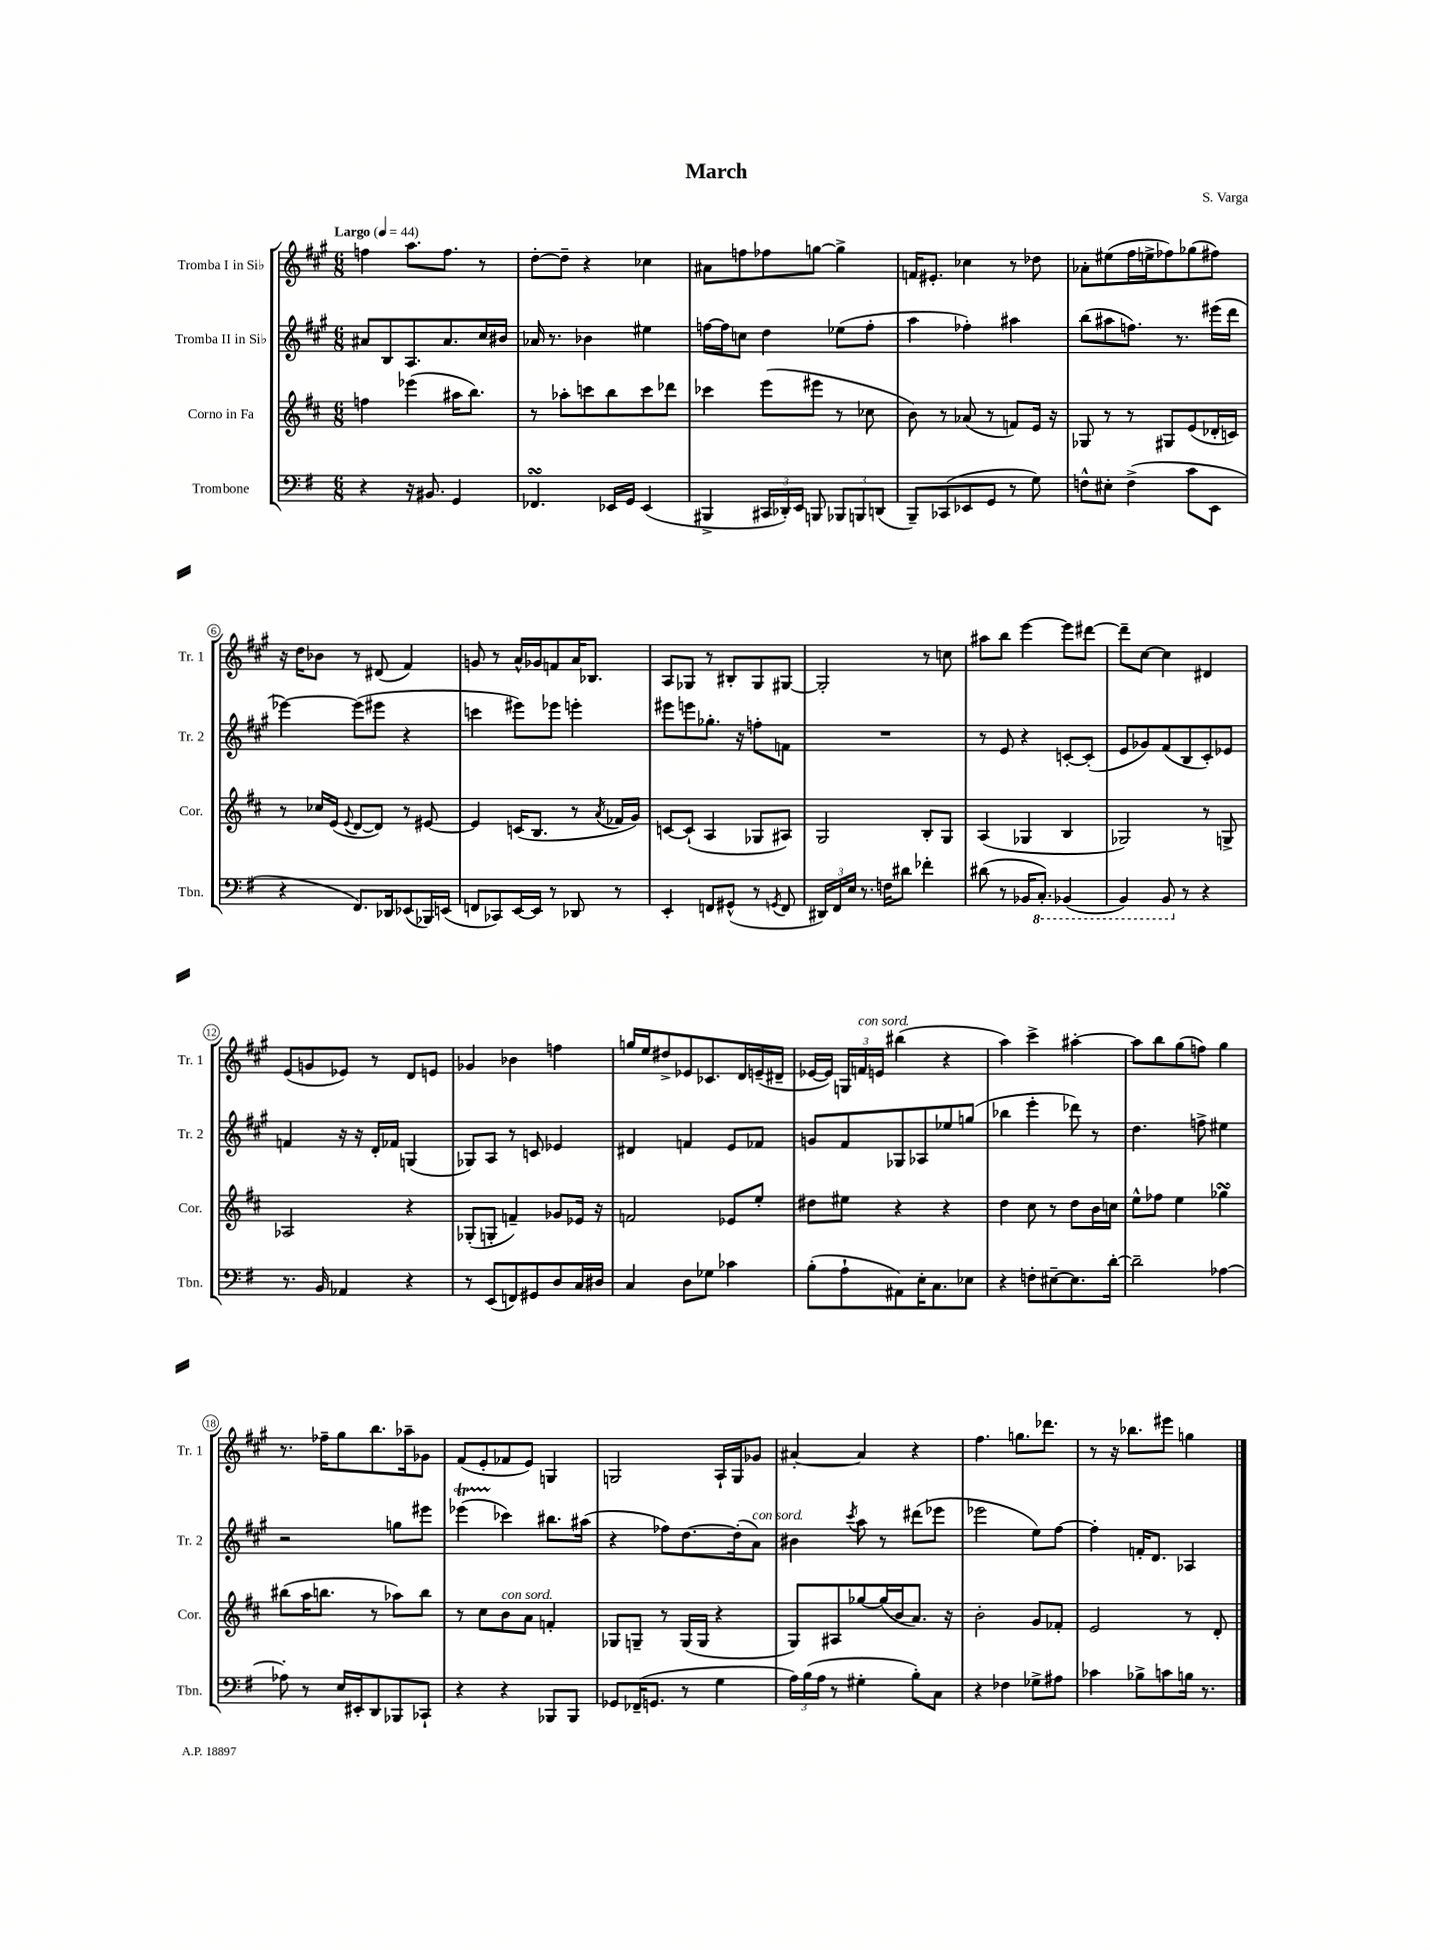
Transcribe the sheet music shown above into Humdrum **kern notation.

**kern	**kern	**kern	**kern
*part4	*part3	*part2	*part1
*staff4	*staff3	*staff2	*staff1
*I"Trombone	*I"Corno in Fa	*I"Tromba II in Si♭	*I"Tromba I in Si♭
*I'Tbn.	*I'Cor.	*I'Tr. 2	*I'Tr. 1
*clefF4	*clefG2	*clefG2	*clefG2
*k[f#]	*k[f#c#]	*k[f#c#g#]	*k[f#c#g#]
*M6/8	*M6/8	*M6/8	*M6/8
*MM44	*MM44	*MM44	*MM44
=1	=1	=1	=1
!	!	!	!LO:TX:a:B:t=Largo
4r	4ffn\	8a#X/L	4ffn\
.	.	8B/	.
16r	(4eee-X\	8.A/	8.aa\L
8.BB#X/	.	.	.
.	.	8.a#/	8.ff\J
4GG/	16aa#X\KL	.	.
.	8.bb\J)	.	.
.	.	16cc#/L	8r
.	.	16b#X/JJ	.
=2	=2	=2	=2
4.FF-XsSSs/	8r	16a-X/	[8dd'\L
.	.	8.r	.
.	8aa-X'\L	.	8dd~\J]
.	8cccn\	4b-X\	4r
16EE-X/LL	8bb\	.	.
16GG/JJ	.	.	.
(4EE-/	8ccc\	4ee#X\	4cc-X\
.	8ddd-X\J	.	.
=3	=3	=3	=3
4BBB#X^/	4ccc-X\	[16ffn\LL	8a#X\L
.	.	16ff\J]	.
.	.	8ccn\J	8ffn\
24CC#X/LL	(8eee\L	4dd\	8ff-X\
24DD-X'/)	.	.	.
24EE/JJ	.	.	.
8BBBn/	8eee#X\J	.	[8ggn\J
12BBB-X/L	8r	(8ee-X\L	4gg^\]
12BBBn/	.	.	.
.	8cc-X\	8ff'\J	.
(12DDn/J	.	.	.
=4	=4	=4	=4
8BBB~/L)	8b\)	4aa\	16fn/KL
.	.	.	8.e#X'/J
(8CC-X/	8r	.	.
8EE-X/	(8a-X/	4ff-X'\)	4cc-X\
8GG/J	8r	.	.
8r	8fn/L)	4aa#X\	8r
8G\)	16e/Jk	.	8dd-X\
.	16r	.	.
=5	=5	=5	=5
8Fn^^\L	8G-X/	(8bb\L	8a-X'\L
8E#X'\J	8r	8aa#X\	(8ee#X\
(4F^\	8r	8.ffn\J)	16ff#\L
.	.	.	16een^\J
.	8G#X/L	.	8ff-X\)
.	.	8.r	.
8c\L	(8e/	.	(8gg-X\
8EE\J	16d-X'/L	(16eee#X\LL	8ff#X\J)
.	16cn/JJ)	16ddd\JJ	.
!!LO:LB:g=z
=6	=6	=6	=6
4r	8r	[4eee-X\)	16r
.	.	.	16dd\KL
.	16cc-X/LL	.	8b-X\J
.	(16e/JJ	.	.
.	8qqe/	.	.
8.FF#/L)	[8d/L	(8eee-\L]	8r
.	8d/J])	8eee#X\J	(8d#X/
16DD-X/k	.	.	.
(8EE-X/	8r	4r	4f#/)
16BBB-X/L)	[8e#X/	.	.
(16EEn/JJ	.	.	.
=7	=7	=7	=7
8FFn/L	4e#/]	4cccn\	8gn/
8CC-X/)	.	.	8r
[16EE/L	(16cn/KL	8eee#X\L)	16a^^/LL
16EE/JJ]	8.B/J	.	16g-X/J
8r	.	8eee-X\J	8fn/
8DD-X/	8r	4eeen'\	16a/K
.	.	.	8.B-X/J
.	8qa/	.	.
8r	16f-X/LL	.	.
.	16g/JJ)	.	.
=8	=8	=8	=8
4EE'/	[8cn/L	8eee#X\L	8A/L
.	(8c`/J]	8eeen\	8G-X/J
8FFn/L	4A/	8.gg-X'\J	8r
(8GG#X^^/J	.	.	8B#X'/L
.	.	16r	.
8r	8G-X/L	8ffn'\L	8G-/
8qGGn/	.	.	.
8FF/	8A#X/J)	8fn\J	[8G#X/J
=9	=9	=9	=9
24DD#X/LL)	2G/	2.r	2G#'/]
24FF#/	.	.	.
24E/JJ	.	.	.
8.r	.	.	.
16Fn\KL	.	.	.
8d#X\J	.	.	.
4f-X'\	8B'/L	.	8r
.	8G/J	.	8ccn\
=10	=10	=10	=10
(8d#X\	(4A/	8r	8aa#X\L
8r	.	8e/	8bb\J
16BB-X/KL	4G-X/	4r	[4eee\
*8ba	*	*	*
8.CC'/J)	.	.	.
(4BBB-X/	4B/	[8cn'/L	8eee\L]
.	.	(8c'/J]	[8ddd#X\J
=11	=11	=11	=11
4BBB/)	2G-X/)	8e/L	8ddd#~\L]
.	.	8g-X/)	[8cc#\J
8BBB/	.	(8f#/	4cc#\]
*X8ba	*	*	*
8r	.	8B/	.
4r	8r	8c#'/)	4d#X/
.	8Gn^/	8e-X/J	.
!!LO:LB:g=z
=12	=12	=12	=12
8.r	2A-X/	4fn/	(8e/L
.	.	.	8gn/
16BB/	.	.	.
4AA-X/	.	16r	8e-X/J)
.	.	16r	.
.	.	16d'/LL	8r
.	.	16f-X/JJ	.
4r	4r	(4Gn/	8d/L
.	.	.	8en/J
=13	=13	=13	=13
8r	(8G-X'/L	8G-X/L)	4g-X/
(8EE/L	8Gn'/J	8A/J	.
8FFn/)	4fn~/)	8r	4b-X\
8GG#X/	.	8cn/	.
8D/	8g-X/L	4e-X/	4ffn\
16C/L	16e-X/Jk	.	.
16D#X/JJ	16r	.	.
=14	=14	=14	=14
4C/	2fn/	4d#X/	16ggn/LL
.	.	.	16ee/J
.	.	.	8dd#X^/
8D\L	.	4fn/	8e-X/
8G-X\J	.	.	8.c-X/
4c-X\	8e-X/L	8e/L	.
.	.	.	16d/L
.	8ee'/J	8f-X/J	(16en~/
.	.	.	16d#X~/JJ
=15	=15	=15	=15
(8B'\L	8dd#X\L	8gn/L	[16e-X/LL
.	.	.	16e-/JJ])
8A`\	8ee#X\J	8f#/	24Gn/LL
!	!	!	!LO:TX:a:i:t=con sord.
.	.	.	24fn/
.	.	.	24en/JJ
8AA#X\)	4r	8G-X/	(4bb#X\
16E'\K	.	8A-X/	.
8.C\	.	.	.
.	4r	8ee-X/	4r
8E-X\J	.	(8ggn/J	.
=16	=16	=16	=16
4r	4dd\	4bb-X\	4aa\)
8Fn'\L	8cc#\	4eee'\	4ccc#^\
[8E#X~\	8r	.	.
8.E#\]	8dd\L	8ddd-X\)	[4aa#X'\
.	16b\L	8r	.
[16d'\Jk	16ccn\JJ	.	.
=17	=17	=17	=17
2d~\]	8ee^^\L	4.dd\	8aa#\L]
.	8ff-X\J	.	8bb\
.	4ee\	.	(8gg#\
.	.	8ffn^\	8ffn\J)
[4A-X\	4gg-XsSSs\	4ee#X\	4gg#\
!!LO:LB:g=z
=18	=18	=18	=18
8A-X'\]	(8bb#X\L	2r	8.r
8r	16aa\K	.	.
.	8.bbn\J	.	16ff-X~\KL
16E/LL	.	.	8gg#\
16EE#X'/J	.	.	.
8DD/	8r	.	8.bb\
8BBB-X/	8aa-X\L)	8ggn\L	.
.	.	.	16aa-X~\k
8CC-X`/J	8bb\J	8eee#X\J	8g-X\J
=19	=19	=19	=19
4r	8r	(4eee-XT\	(8f#/L
.	8cc#\L	.	8e'/
!	!LO:TX:a:i:t=con sord.	!	!
4r	8b\	4ccc-X\)	8f-X/
.	8a\J	.	8e/J)
8BBB-X/L	4fn'/	8.bb#X\L	4Gn/
8BBB-/J	.	.	.
.	.	(16aa#X\Jk	.
=20	=20	=20	=20
8GG-X/L	8G-X/L	4r	2Gn/
(16FF-X~/K	8Gn~/J	.	.
8.GGn/J	.	.	.
.	8r	8ff-X\L)	.
8r	(16G/LL	[8.dd\	.
.	16G/JJ	.	.
4G\	4r	.	16A`/LL
.	.	(16dd'\k]	16G/J
!	!	!LO:TX:a:i:t=con sord.	!
.	.	8a\J)	8g-X/J
=21	=21	=21	=21
24A\LL)	8G/L)	4b#X\	[4a#X'/
(24B\	.	.	.
24A\JJ	.	.	.
8r	8A#X/	.	.
.	.	8qccc#/	.
4G#X'\	[8gg-X/	8aa\	4a#/]
.	(16gg-/L]	8r	.
.	16b/J	.	.
8B'\L)	8.a/J)	(8ddd#X\L	4r
8C\J	.	8eee-X\J	.
.	16r	.	.
=22	=22	=22	=22
4r	2b'\	2eee-X\	4.ff#\
4F-X\	.	.	.
.	.	.	8.ggn\L
8G-X^\L	8g/L	8ee\L)	.
.	.	.	8.ddd-X\J
8A#X\J	8f-X'/J	[8ff#\J	.
=23	=23	=23	=23
4c-X\	2e/	4ff#'\]	8r
.	.	.	16r
.	.	.	8.bb-X\L
8B-X^\L	.	16fn'/KL	.
.	.	8.d/J	.
8cn\	.	.	8eee#X\J
16Bn\Jk	8r	4A-X/	4ggn\
8.r	.	.	.
.	8d'/	.	.
==	==	==	==
*-	*-	*-	*-
